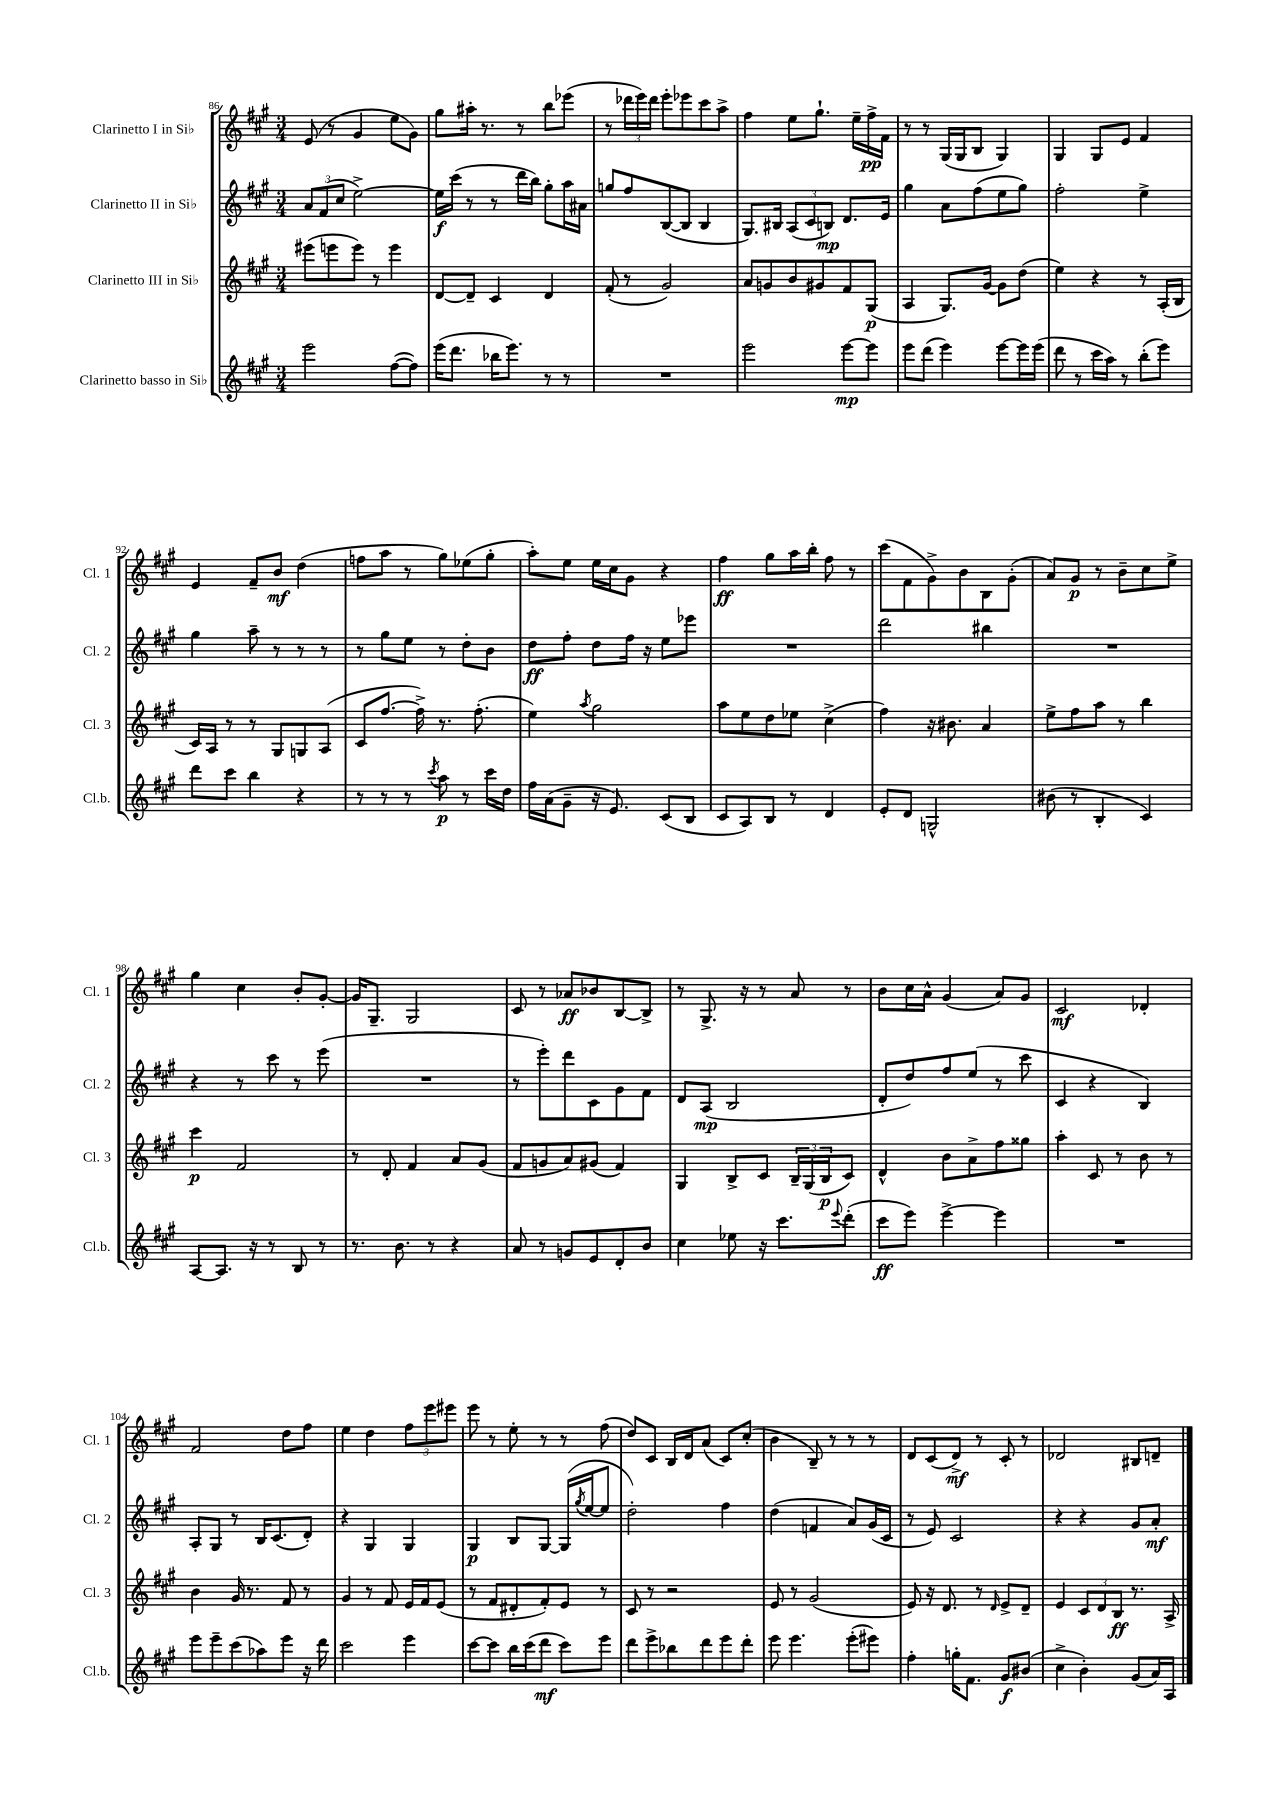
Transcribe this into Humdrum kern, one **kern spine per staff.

**kern	**kern	**kern	**kern
*staff4	*staff3	*staff2	*staff1
*clefG2	*clefG2	*clefG2	*clefG2
*k[f#c#g#]	*k[f#c#g#]	*k[f#c#g#]	*k[f#c#g#]
*M3/4	*M3/4	*M3/4	*M3/4
2eee	(8eee#	12a	(8e
.	.	(12f#	.
.	8eee	.	8r
.	.	12cc#	.
.	8eee)	[2ee^)	4g#
.	8r	.	.
([8ff#	4eee	.	8ee
8ff#])	.	.	8g#)
=	=	=	=
(16eee	[8d	16ee]	8gg#
8.ddd	.	(16ccc#	.
.	8d~]	8r	16aa#'
.	.	.	8.r
16bb-	4c#	8r	.
8.eee)	.	.	.
.	.	16ddd	8r
.	.	16bb)	.
8r	4d	8gg#'	8bb
8r	.	16aa	(8eee-
.	.	16a#	.
=	=	=	=
2.r	(8f#'	8gg	8r
.	8r	8ff#	24ddd-
.	.	.	24eee)
.	.	.	24ddd-
.	2g#)	([8B	8eee'
.	.	8B]	8eee-
.	.	4B	8ccc#
.	.	.	8aa^
=	=	=	=
2eee	8a	8.G#)	4ff#
.	8g	.	.
.	.	16B#	.
.	8b	(12A	8ee
.	.	12c#	.
.	8g#	.	8.gg#`
.	.	12B)	.
[8eee	8f#	8.d	.
.	.	.	16ee~
8eee]	(8G#	.	16ff#^
.	.	16e	16f#
=	=	=	=
8eee	4A	4gg#	8r
(8ddd	.	.	8r
4eee)	8.G#)	8a	(16G#
.	.	.	16G#
.	.	(8ff#	8B
.	[16g#	.	.
[8eee	8g#]	8ee	4G#)
16eee]	(8dd	8gg#)	.
(16eee	.	.	.
=	=	=	=
8ddd	4ee)	2ff#'	4G#
8r	.	.	.
16ccc#	4r	.	8G#
16aa)	.	.	.
8r	.	.	8e
(8bb'	8r	4ee^	4f#
8eee)	(16A'	.	.
.	16B	.	.
=	=	=	=
8ddd	16c#)	4gg#	4e
.	16A	.	.
8ccc#	8r	.	.
4bb	8r	8aa~	8f#~
.	8G#	8r	8b
4r	8G	8r	(4dd
.	(8A	8r	.
=	=	=	=
8r	8c#	8r	8ff
8r	[8.ff#	8gg#	8aa
8r	.	8ee	8r
.	16ff#^])	.	.
8qccc#	.	.	.
8aa	8.r	8r	8gg#)
8r	.	8dd'	(8ee-
.	(8.ff#'	.	.
16ccc#	.	8b	8gg#'
16dd	.	.	.
=	=	=	=
16ff#	4ee)	8dd	8aa')
(16a	.	.	.
8g#~	.	8ff#'	8ee
.	8qaa	.	.
16r	2gg#	8dd	16ee
8.e)	.	.	16cc#
.	.	16ff#	8g#
.	.	16r	.
(8c#	.	8ee	4r
8B	.	8eee-	.
=	=	=	=
8c#	8aa	2.r	4ff#
8A)	8ee	.	.
8B	8dd	.	8gg#
8r	8ee-	.	16aa
.	.	.	16bb'
4d	(4cc#^	.	8ff#
.	.	.	8r
=	=	=	=
8e'	4ff#)	2ddd	(8ccc#
8d	.	.	8f#
2G^^	16r	.	8g#^)
.	8.b#	.	.
.	.	.	8b
.	4a	4bb#	8B
.	.	.	(8g#'
=	=	=	=
(8b#	8ee^	2.r	8a)
8r	8ff#	.	8g#
4B'	8aa	.	8r
.	8r	.	8b~
4c#)	4bb	.	8cc#
.	.	.	8ee^
=	=	=	=
[8A	4ccc#	4r	4gg#
8.A]	.	.	.
.	2f#	8r	4cc#
16r	.	.	.
8r	.	8ccc#	.
8B	.	8r	8b'
8r	.	(8eee	[8g#'
=	=	=	=
8.r	8r	2.r	16g#]
.	.	.	8.G#~
.	8d'	.	.
8.b	.	.	.
.	4f#	.	2G#
8r	.	.	.
4r	8a	.	.
.	(8g#	.	.
=	=	=	=
8a	8f#	8r	8c#
8r	8g	8eee')	8r
8g	8a)	8ddd	8a-
8e	(8g#	8c#	8b-
8d'	4f#)	8g#	[8B
8b	.	8f#	8B^]
=	=	=	=
4cc#	4G#	8d	8r
.	.	(8A	8.G#^
8ee-	8B^	2B	.
.	.	.	16r
16r	8c#	.	8r
8.ccc#	.	.	.
.	24B~	.	8a
.	(24G#	.	.
.	24B	.	.
8qqeee	.	.	.
(8ddd'	8c#)	.	8r
=	=	=	=
8ccc#	4d^^	8d'	8b
8eee)	.	8dd)	16cc#
.	.	.	16a^^
[4eee^	8b	8ff#	(4g#
.	8a^	(8ee	.
4eee]	8ff#	8r	8a)
.	8gg##	8ccc#	8g#
=	=	=	=
2.r	4aa'	4c#	2c#
.	8c#	4r	.
.	8r	.	.
.	8b	4B)	4d-'
.	8r	.	.
=	=	=	=
8eee	4b	8A'	2f#
8eee~	.	8G#	.
(8ccc#	16g#	8r	.
.	8.r	.	.
8aa-)	.	16B	.
.	.	(8.c#	.
8eee	8f#	.	8dd
16r	8r	8d')	8ff#
16ddd	.	.	.
=	=	=	=
2ccc#	4g#	4r	4ee
.	8r	4G#	4dd
.	8f#	.	.
4eee	16e	4G#	12ff#
.	16f#	.	.
.	.	.	12eee
.	(8e	.	.
.	.	.	12eee#
=	=	=	=
[8ccc#	8r	4G#	8eee
8ccc#]	8f#	.	8r
16bb	8d#'	8B	8ee'
(16ccc#	.	.	.
8ddd	8f#')	[8G#	8r
8ccc#)	8e	(16G#]	8r
.	.	8qgg#	.
.	.	[16ee	.
8eee	8r	8ee]	(8ff#
=	=	=	=
8ddd	8c#	2dd')	8dd)
8eee^	8r	.	8c#
8bb-	2r	.	16B
.	.	.	16d
8ddd	.	.	(8a
8eee	.	4ff#	8c#)
8ddd'	.	.	(8cc#'
=	=	=	=
8eee	8e	(4dd	4b
4.eee	8r	.	.
.	(2g#	4f	8B~)
.	.	.	8r
(8eee'	.	8a)	8r
8eee#)	.	(16g#	8r
.	.	16c#	.
=	=	=	=
4ff#'	8e)	8r	8d
.	16r	8e)	(8c#
.	8.d	.	.
16gg'	.	2c#	8d^)
8.f#	.	.	.
.	8r	.	8r
.	16qqd	.	.
8g#	8e^	.	8c#'
(8b#	8d~	.	8r
=	=	=	=
4cc#^	4e	4r	2d-
4b')	12c#	4r	.
.	12d	.	.
.	12B	.	.
(8g#	8.r	8g#	8B#
16a)	.	8a'	8d~
16A	16A^	.	.
==	==	==	==
*-	*-	*-	*-
